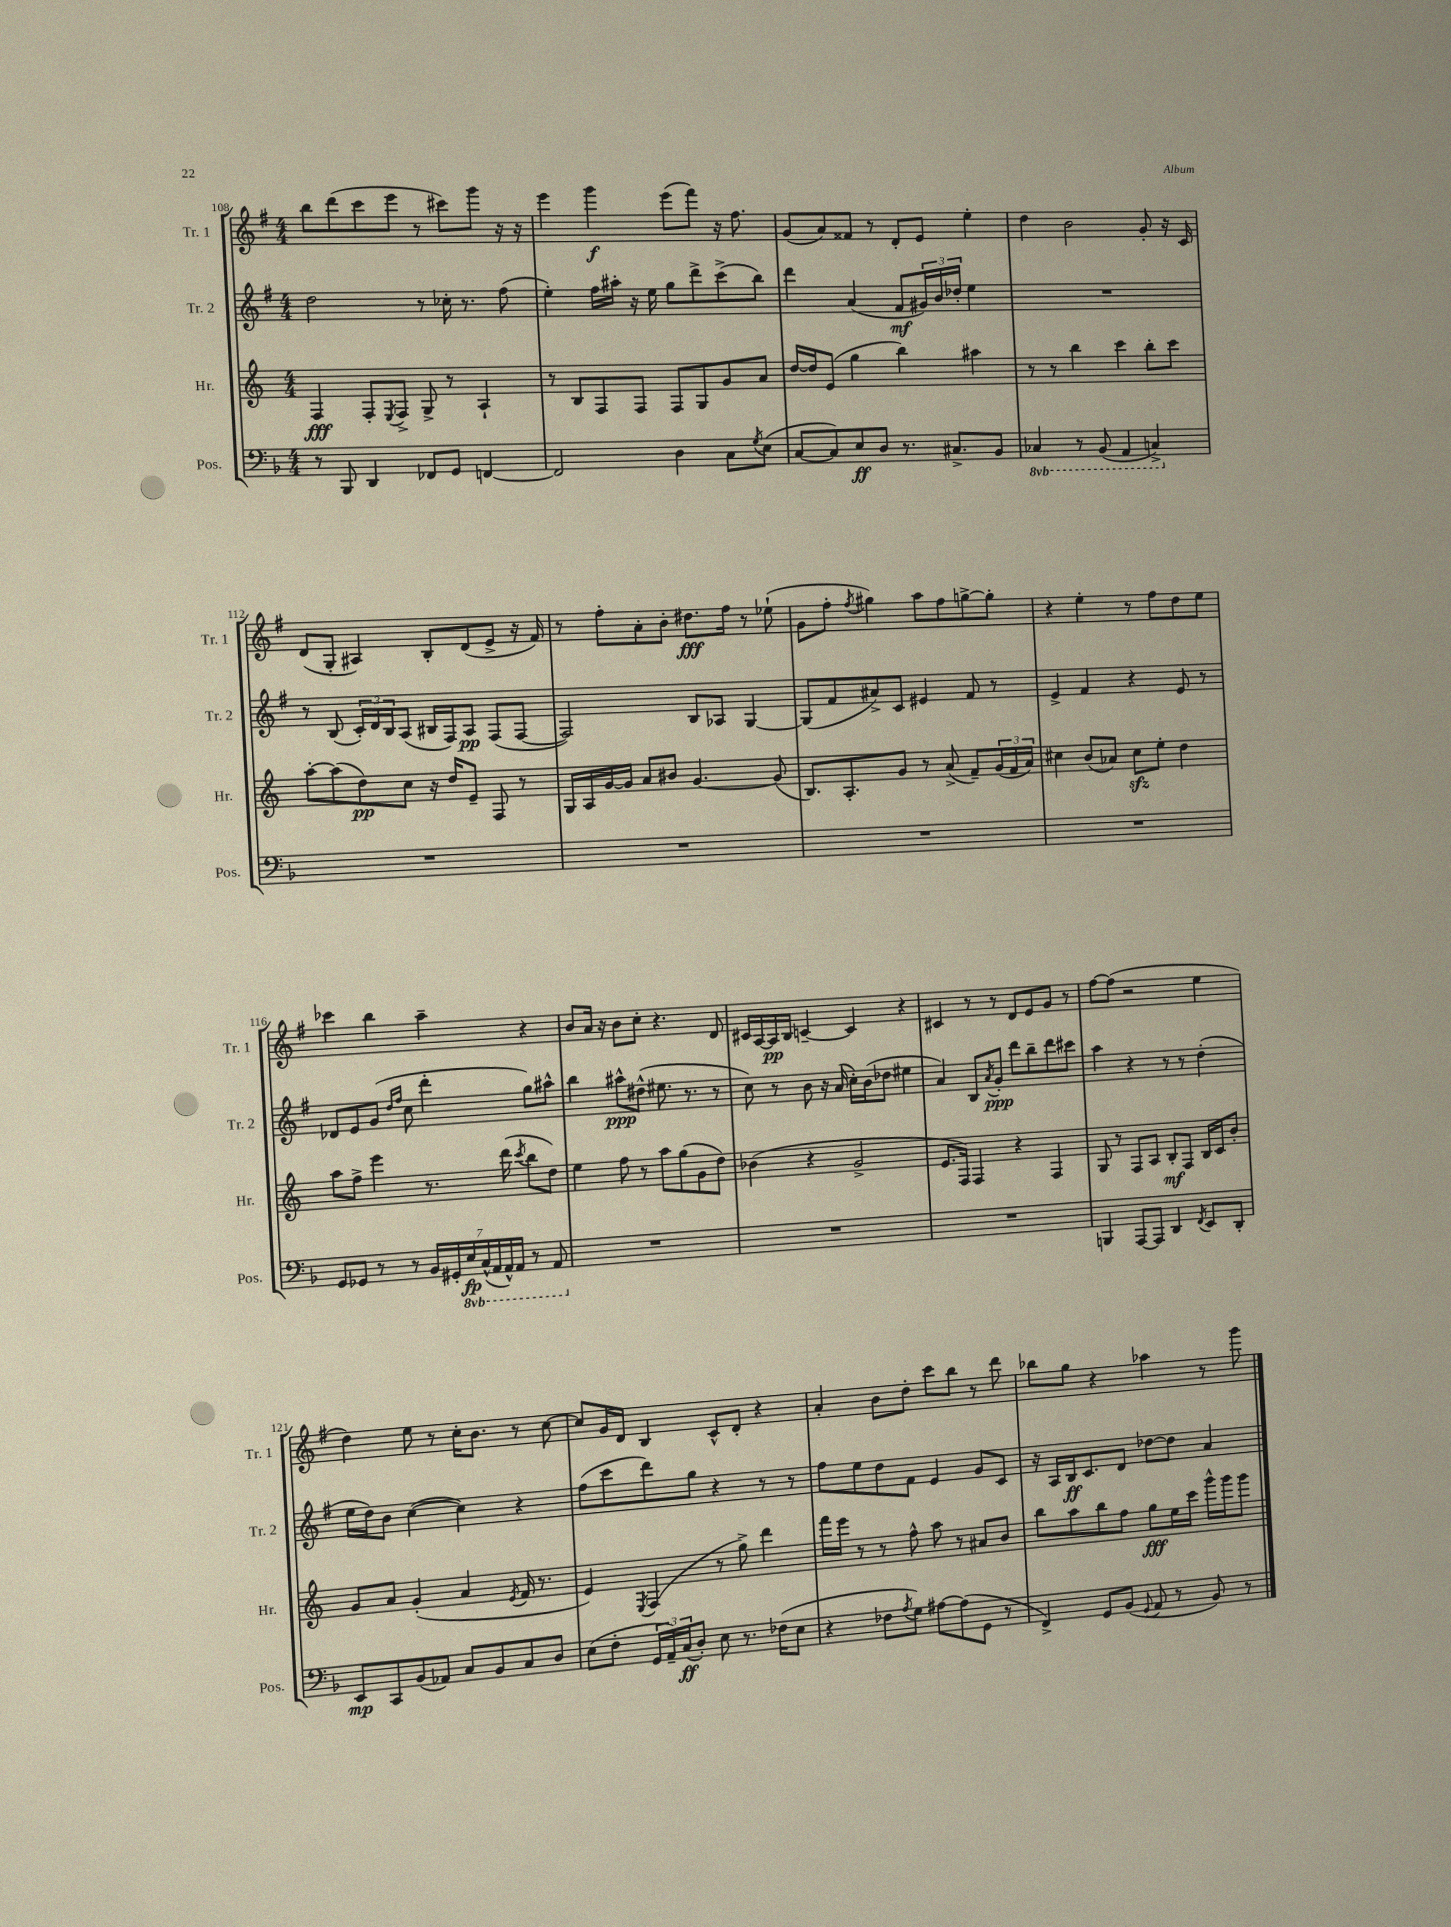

**kern	**kern	**kern	**kern
*staff4	*staff3	*staff2	*staff1
*clefF4	*clefG2	*clefG2	*clefG2
*k[b-]	*k[]	*k[f#]	*k[f#]
*M4/4	*M4/4	*M4/4	*M4/4
8r	4F	2dd	8bb
8BBB-	.	.	(8ddd
4DD	8F'	.	8ccc
.	8qE	.	.
.	8F^	.	8eee
8FF-	8G^	8r	8r
8GG	8r	16cc-'	8ccc#)
.	.	8.r	.
[4FF	4A`	.	8ggg
.	.	(8ff#	16r
.	.	.	16r
=	=	=	=
2FF]	8r	4ee')	4eee
.	8B	.	.
.	8F	16ff#	4ggg
.	.	16aa#'	.
.	8F	16r	.
.	.	16ee	.
4D	8F	8gg	(8eee
.	8G	8ddd^	8fff#)
8C	8g	(8ccc^	16r
.	.	.	8.ff#
8qG	.	.	.
(8E	8a	8bb)	.
=	=	=	=
[8C	[16dd	4ddd	(8g
.	16dd]	.	.
8C])	(8e	.	8a)
8E	4gg	(4a	8f##
8D	.	.	8r
8.r	4bb)	8f#	8d'
.	.	24g#)	8e
.	.	24b	.
8.C#^	.	.	.
.	.	24dd-'	.
.	4aa#	4ee	4ee'
8BB-	.	.	.
=	=	=	=
4CC-	8r	1r	4dd
.	8r	.	.
8r	4bb	.	2b
(8BBB-	.	.	.
4AAA	4ccc	.	.
4CC^)	8bb'	.	8g'
.	8ccc	.	16r
.	.	.	16c
=	=	=	=
1r	[8aa'	8r	(8d
.	(8aa]	(8B	8G'
.	8dd)	24c')	4A#)
.	.	24d	.
.	.	24B	.
.	8cc	(8A	.
.	16r	16B#	8B'
.	16dd	16F#)	.
.	8e~	8A	(8d
.	8F	(8F#	8e^
.	8r	[8F#	16r
.	.	.	16f#)
=	=	=	=
1r	16G	2F#])	8r
.	16A	.	.
.	[16g	.	8ff#'
.	16g]	.	.
.	8a	.	8a'
.	8b#	.	8b'
.	[4.g	8B	8.dd#
.	.	8A-	.
.	.	.	16ff#
.	.	[4G	8r
.	(8g]	.	(8ee-`
=	=	=	=
1r	8.B)	(8G]	8g
.	.	8f#	8ff#'
.	8.A'	.	.
.	.	.	8qff#
.	.	8a#^)	4gg#)
.	8g	8c	.
.	8r	4e#	8aa
.	(8a^	.	8ff#
.	8f~)	8f#	[8gg^
.	(24g	8r	8gg']
.	24f	.	.
.	24a)	.	.
=	=	=	=
1r	4cc#	4e^	4r
.	(8b	4f#	4ee'
.	8a-)	.	.
.	8cc#	4r	8r
.	8ee'	.	8ff#
.	4dd	8e	8dd
.	.	8r	8ee
=	=	=	=
8GG	8aa	8d-	4ccc-
8GG-	8ff^	8e	.
8r	4eee	(8g	4bb
.	.	16qqdd	.
.	.	16qqff#	.
8r	.	8cc	.
28BB-	8.r	4ddd'	4aa~
28GG#'	.	.	.
28EE	.	.	.
(28CC^^	.	.	.
28AAA	.	.	.
28AAA^^)	.	.	.
.	(16ddd	.	.
28AAA	.	.	.
.	8qccc	.	.
8r	8bb	8gg)	4r
8AAA	8dd)	8aa#^^	.
=	=	=	=
1r	4ee	4bb	8b
.	.	.	16a
.	.	.	16r
.	8ff	8aa#^^	8b
.	8r	(8dd#^^	8cc'
.	8aa	8.ee#	4.r
.	(8gg	.	.
.	.	8.r	.
.	8g	.	.
.	8dd)	8r	8d
=	=	=	=
1r	(4b-	8cc)	16c#
.	.	.	[16A
.	.	8r	16A]
.	.	.	16B
.	4r	8b	[4c~
.	.	16r	.
.	.	(16a	.
.	2g^	16cc')	4c]
.	.	(16b	.
.	.	8dd-	.
.	.	4ee#	4r
=	=	=	=
1r	8.e	4a)	4c#
.	16F)	.	.
.	4F	8B	8r
.	.	8qa	.
.	.	8g'	8r
.	4r	8ddd	8d
.	.	8bb~	8e
.	4F	8ddd	8g
.	.	8ccc#	8r
=	=	=	=
4BBB	8G	4aa	[8ff#
.	8r	.	(8ff#]
[8AAA	8F	4r	2r
8AAA]	8A	.	.
4DD	8B'	8r	.
.	8F	8r	.
8qFF	.	.	.
8EE	16B	(4dd'	4ee
.	16c	.	.
8DD'	8b'	.	.
=	=	=	=
8EE	8g	16ee	4dd)
.	.	16dd)	.
8CC	8a	8b	.
(8BB-	(4g'	([4cc	8ee
8AA-)	.	.	8r
8C	4a	4cc])	16cc'
.	.	.	8.b
8BB-	.	.	.
.	8qe	.	.
8C	16f	4r	8r
.	8.r	.	.
8D	.	.	[8cc
=	=	=	=
(8E	4e)	(8ff#	8cc]
8F'	.	8ccc	16g
.	.	.	16d
.	8qE	.	.
24GG	(4F	8ddd)	4B
24AA~)	.	.	.
(24C	.	.	.
8D')	.	8gg	.
8E	8r	4r	8c^^
8.r	8gg^)	.	8d'
.	4ddd	8r	4r
(16F-	.	.	.
8E	.	8r	.
=	=	=	=
4r	16fff	8ff#	4a'
.	16eee	.	.
.	8r	8ee	.
8F-	8r	8dd	8b
8qA	.	.	.
8G)	8ff^^	8f#	8dd'
[8A#	8aa	4e	8ccc
(8A#]	8r	.	8bb
8GG	8a#	8g	8r
8r	8b	8c	8ddd
=	=	=	=
4FF^)	8bb	16r	8bb-
.	.	16A	.
.	8aa	16B	8gg
.	.	8.c	.
8GG	8bb	.	4r
(8BB-	8ff	8d	.
8qqGG	.	.	.
8AA	8gg	[8dd-	4aa-
8r	16ee	8dd-]	.
.	16ccc	.	.
8BB-)	16ggg^^	4a	8r
.	16ggg	.	.
8r	8ggg	.	8ggg
==	==	==	==
*-	*-	*-	*-
